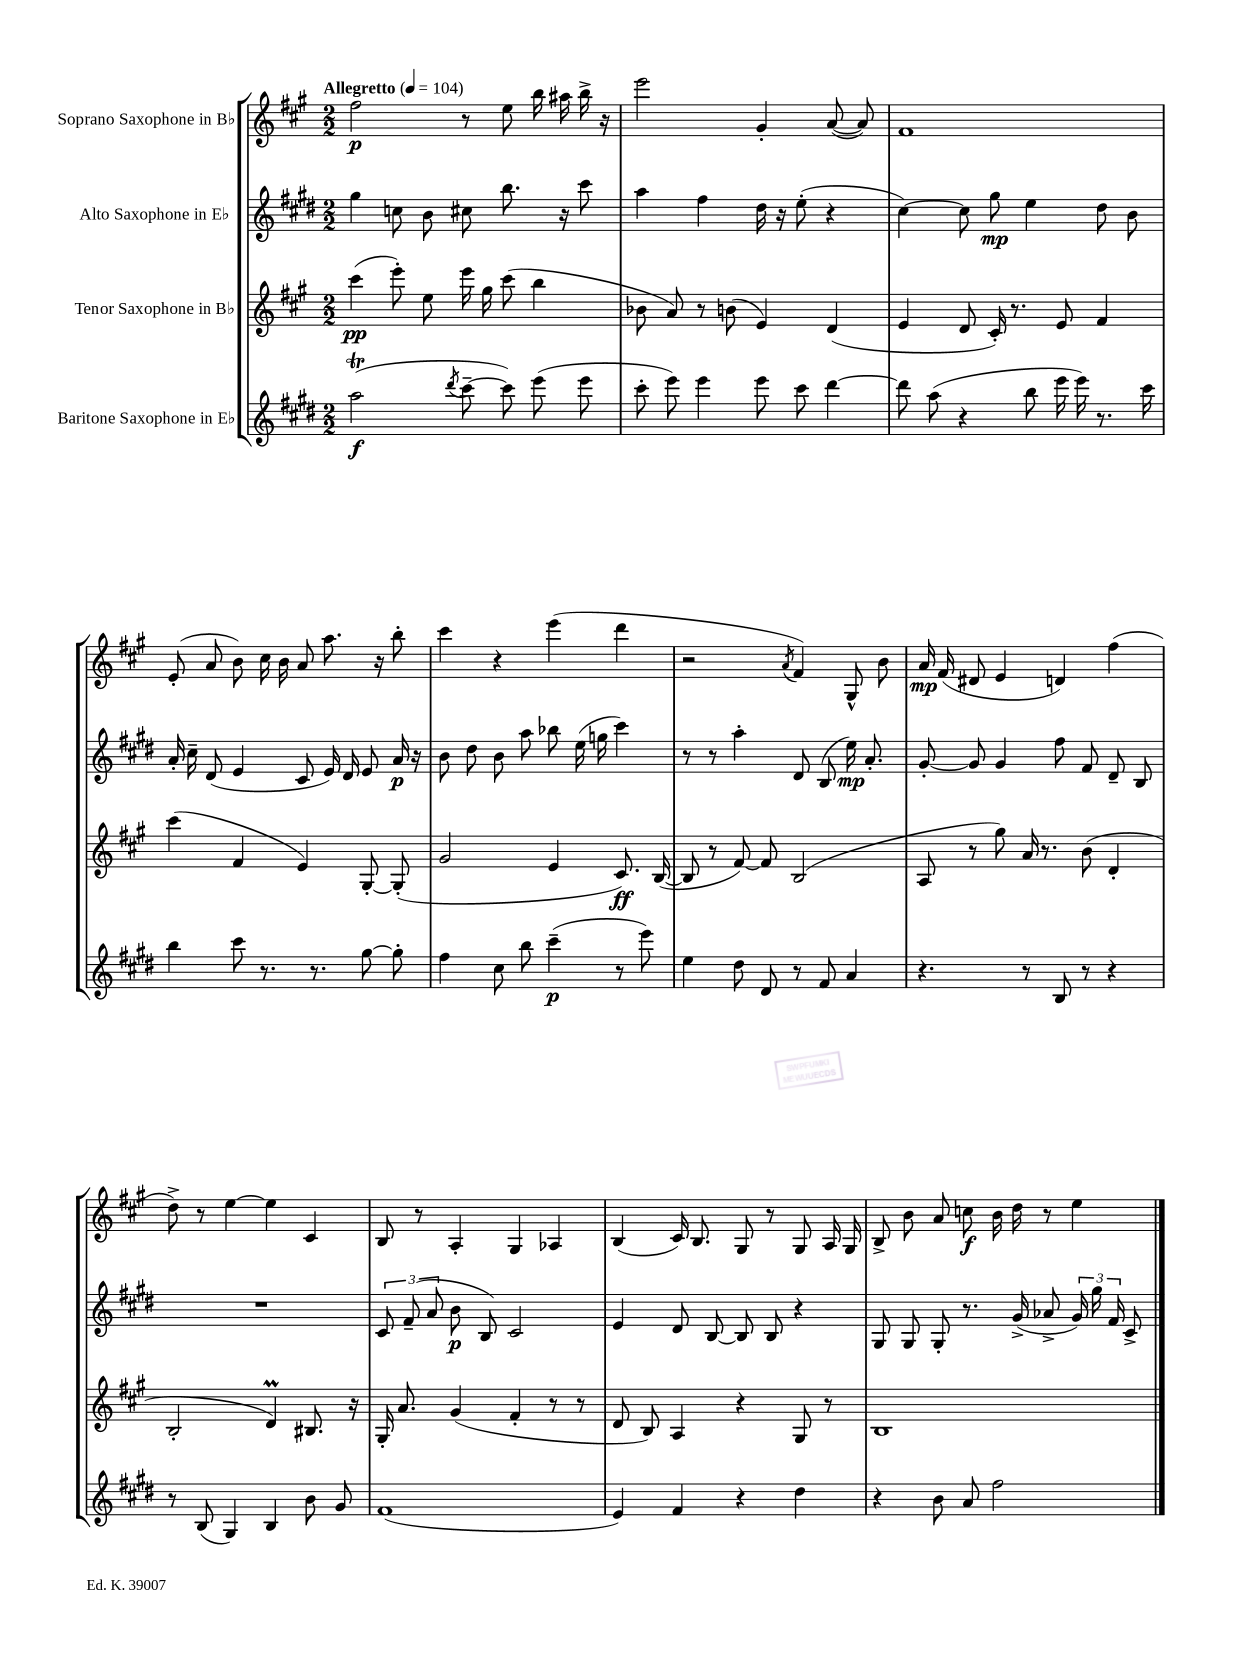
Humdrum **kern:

**kern	**kern	**kern	**kern
*staff4	*staff3	*staff2	*staff1
*clefG2	*clefG2	*clefG2	*clefG2
*k[f#c#g#d#]	*k[f#c#g#]	*k[f#c#g#d#]	*k[f#c#g#]
*M2/2	*M2/2	*M2/2	*M2/2
*MM104	*MM104	*MM104	*MM104
(2aa	(4ccc#	4gg#	2ff#
.	8eee')	8cc	.
.	8ee	8b	.
8qddd#	.	.	.
[8ccc#~	16eee	8cc#	8r
.	16gg#	.	.
8ccc#])	(8ccc#	8.bb	8ee
(8eee	4bb	.	16bb
.	.	16r	16aa#
8eee	.	8ccc#	16bb^
.	.	.	16r
=	=	=	=
8ccc#'	8b-	4aa	2eee
8eee)	8a)	.	.
4eee	8r	4ff#	.
.	(8b	.	.
8eee	4e)	16dd#	4g#'
.	.	16r	.
8ccc#	.	(8ee'	.
[4ddd#	(4d	4r	([8a
.	.	.	8a])
=	=	=	=
8ddd#]	4e	[4cc#)	1f#
(8aa	.	.	.
4r	8d	8cc#]	.
.	16c#')	8gg#	.
.	8.r	.	.
8bb	.	4ee	.
16eee	8e	.	.
16eee)	.	.	.
8.r	4f#	8dd#	.
.	.	8b	.
16ccc#	.	.	.
=	=	=	=
4bb	(4ccc#	16a'	(8e'
.	.	16cc#~	.
.	.	(8d#	8a
8ccc#	4f#	4e	8b)
8.r	.	.	16cc#
.	.	.	16b
.	4e)	8c#	8a
8.r	.	.	.
.	.	16e)	8.aa
.	.	16d#	.
[8gg#	[8G#'	8e	.
.	.	.	16r
8gg#']	(8G#']	16a	8bb'
.	.	16r	.
=	=	=	=
4ff#	2g#	8b	4ccc#
.	.	8dd#	.
8cc#	.	8b	4r
8bb	.	8aa	.
(4ccc#~	4e	8bb-	(4eee
.	.	(16ee	.
.	.	16gg	.
8r	8.c#)	4ccc#)	4ddd
8eee)	.	.	.
.	([16B	.	.
=	=	=	=
4ee	8B]	8r	2r
.	8r	8r	.
8dd#	[8f#)	4aa'	.
8d#	8f#]	.	.
.	.	.	8qa
8r	(2B	8d#	4f#)
8f#	.	(8B	.
4a	.	16ee)	8G#^^
.	.	8.a'	.
.	.	.	8b
=	=	=	=
4.r	8A	[8g#'	16a
.	.	.	(16f#
.	8r	8g#]	8d#
.	8gg#)	4g#	4e
8r	16a	.	.
.	8.r	.	.
8B	.	8ff#	4d)
8r	(8b	8f#	.
4r	4d'	8d#~	(4ff#
.	.	8B	.
=	=	=	=
8r	2B'	1r	8dd^)
(8B	.	.	8r
4G#)	.	.	[4ee
4B	4d)	.	4ee]
8b	8.B#	.	4c#
8g#	.	.	.
.	16r	.	.
=	=	=	=
(1f#	16G#'	12c#	8B
.	8.a	.	.
.	.	(12f#~	.
.	.	.	8r
.	.	12a	.
.	(4g#	8b	4A'
.	.	8B)	.
.	4f#'	2c#	4G#
.	8r	.	4A-
.	8r	.	.
=	=	=	=
4e)	8d	4e	(4B
.	8B)	.	.
4f#	4A	8d#	16c#)
.	.	.	8.B
.	.	[8B	.
4r	4r	8B]	8G#
.	.	8B	8r
4dd#	8G#	4r	8G#
.	8r	.	16A
.	.	.	16G#
=	=	=	=
4r	1B	8G#	8B^
.	.	8G#	8b
8b	.	8G#'	8a
8a	.	8.r	8cc
2ff#	.	.	16b
.	.	(16g#^	16dd
.	.	8a-^	8r
.	.	24g#)	4ee
.	.	24gg#	.
.	.	24f#	.
.	.	8c#^	.
==	==	==	==
*-	*-	*-	*-
